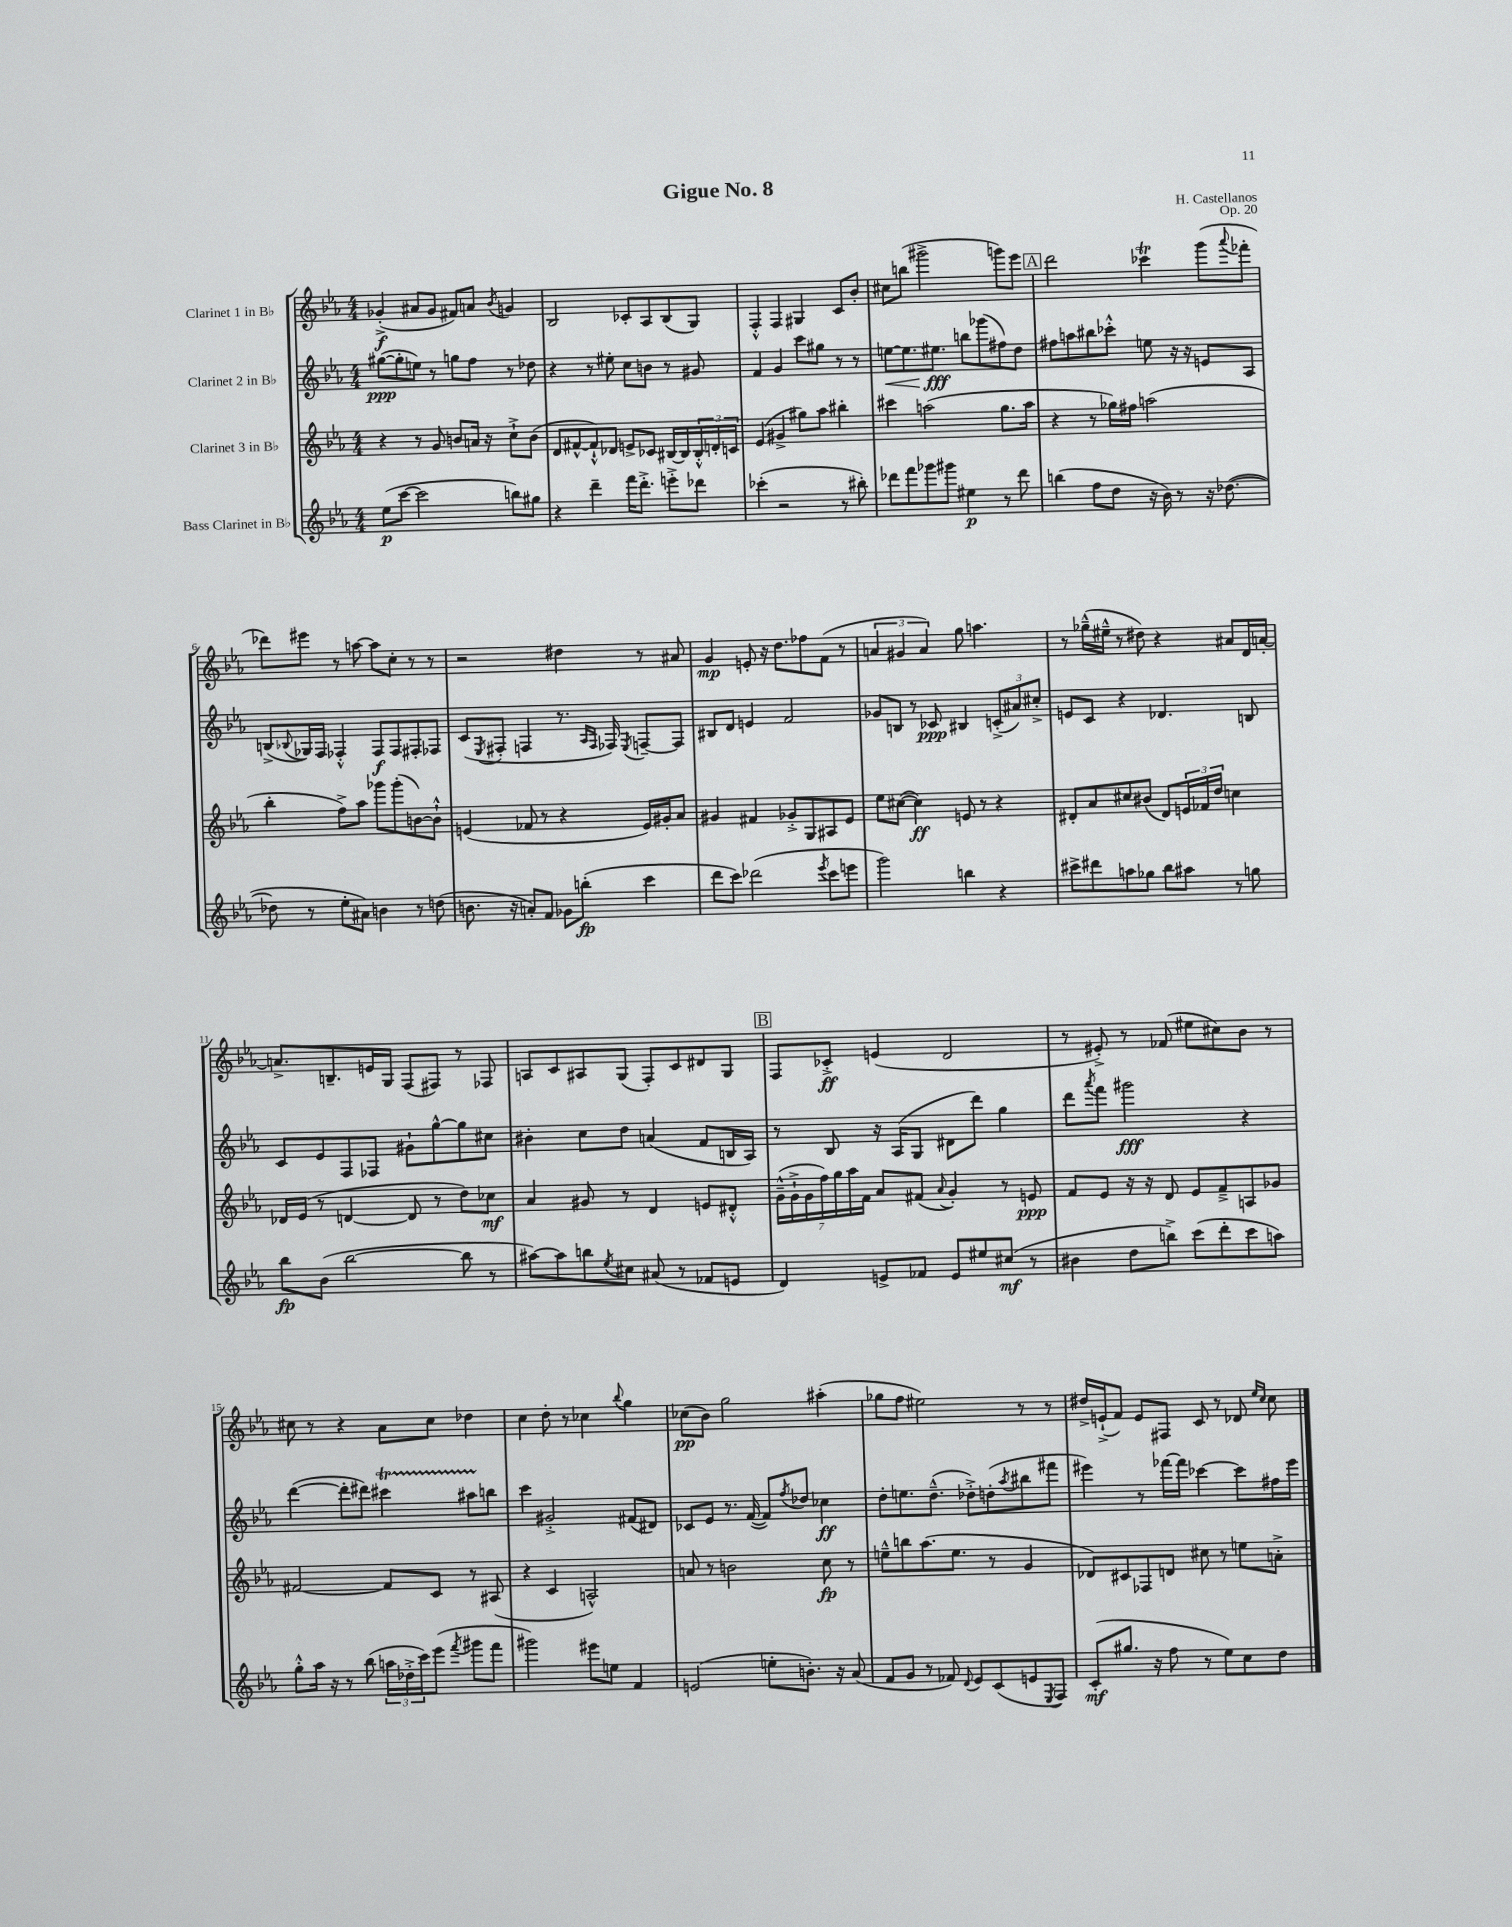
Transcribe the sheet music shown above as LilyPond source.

\header { title = "Gigue No. 8" composer = "H. Castellanos" opus = "Op. 20" }
<<
\new StaffGroup <<
\new Staff = "s0" \with { instrumentName = "Clarinet 1 in Bb" } {
    \clef treble \key ees \major \numericTimeSignature \time 4/4
    ges'4-.->\f( ais'8 ges'8 fis'8) a'8 \acciaccatura { bes'8 } g'4 |
    bes2 ces'8-. aes8 bes8( g8) |
    f4-.-^ f4 gis4 c'8 bes'8-. |
    cis''8 b''8( gis'''2-> g'''8) ees'''8 |
    \mark \markup { \box "A" } d'''2 ces'''4\trill g'''8( \appoggiatura { aes'''8 } fes'''8-. |
    des'''8) eis'''8 r8 a''8~ a''8 c''8-. r8 r8 |
    r2 dis''4 r8 ais'8 |
    g'4\mp e'8-. r16 d''8. fes''8 f'8( r8 |
    \tuplet 3/2 { a'4 gis'4 a'4) } g''8 a''4. |
    r8 ges''16---^( eis''16---^ r8 dis''8) r4 ais'8 d'16 a'16~-. |
    a'8.-> b8.-- e'16 g16 f8( fis8) r8 fes8 |
    a8 c'8 ais8 g8( f8-.) c'8 dis'8 g8 |
    \mark \markup { \box "B" } f8 ces'8-.->\ff e'4( d'2 |
    r8 eis'8-.->) r8 fes'8( eis''8 cis''8) bes'8 r8 |
    cis''8 r8 r4 aes'8 cis''8 des''4 |
    c''4 d''8-. r8 ces''4 \appoggiatura { bes''8 } g''4 |
    ces''8\pp( bes'8) g''2 ais''4-.( |
    ges''8 f''8 eis''2) r8 r8 |
    dis''16-> e'16-!->( f'8) e'8 fis8 c'8 r8 des'8 \grace { ees''16 c''16 } c''8 \bar "|." |
}
\new Staff = "s1" \with { instrumentName = "Clarinet 2 in Bb" } {
    \clef treble \key ees \major \numericTimeSignature \time 4/4
    gis''8~\ppp( gis''8-. e''8) r8 g''8 f''8 r8 des''8 |
    r4 r8 eis''8-. c''8 b'8 r8 gis'8 |
    f'4 g'4 c'''8 gis''8 r8 r8 |
    e''8~\< e''8. eis''8.\fff\! b''8 ges'''8( fis''8) d''8 |
    \mark \markup { \box "A" } fis''8 a''8 bis''8 ces'''8-.-^ e''8 r16 r16 e'8 aes8 |
    b8->( \appoggiatura { bes8 } ges16) f16 fes4-.-^ fes8\f fes8 fis8-. fes8 |
    c'8( \acciaccatura { ees8 } fis8-. f4 r8. \grace { aes16 f16 } fes16) \acciaccatura { ees8 } f8~-- f8 |
    bis8 d'8 e'4 f'2 |
    ges'8 b8 r8 ces'8\ppp bis4 \tuplet 3/2 { c'8-.->( ais'8) cis''8-.-> } |
    e'8 c'8 r4 des'4. b8 |
    c'8 ees'8 f8 fes8 gis'8-! g''8~-^ g''8 cis''8 |
    bis'4-. c''8 d''8 a'4( f'8 b16 aes16) |
    \mark \markup { \box "B" } r8 bes8 r16 aes16( g8 dis'8 d'''8) g''4 |
    d'''8 \acciaccatura { aes'''8 } f'''8 gis'''2\fff r4 |
    d'''4~( d'''8-. dis'''8) cis'''4\startTrillSpan ais''8 b''8\stopTrillSpan |
    c'''4 gis'2-.-> fis'8( dis'8) |
    ces'8 ees'8 r8. f'16~( f'8) \acciaccatura { f''8 } des''8 ces''4\ff |
    d''8-. e''8. d''8.---^( des''8-.->) d''8-.( \acciaccatura { aes''8 } bis''8 fis'''8 |
    eis'''4) r8 fes'''16~ fes'''16 ces'''4~ ces'''8 fis''16 eis'''16 \bar "|." |
}
\new Staff = "s2" \with { instrumentName = "Clarinet 3 in Bb" } {
    \clef treble \key ees \major \numericTimeSignature \time 4/4
    r4 r8 g'8 b'8 a'16 r16 c''8-!-> b'8( |
    d'8 fis'8~-^ fis'8-!-^) des'8 e'8-> ces'8 bis16~ bis16 \tuplet 3/2 { bis16-.-^ d'16-. c'16 } |
    ees'4( gis'4-> gis''8) aes''8 bis''4-. |
    cis'''4 a''2( g''8. a''16 |
    \mark \markup { \box "A" } r4 r8 ges''16) fis''16 a''2( |
    bes''4-. f''8->) aes''8 ges'''8 ges'''8-.( b'8~) b'8-!-^ |
    e'4( fes'8 r8 r4 e'16) gis'16-. aes'8 |
    gis'4 fis'4 ges'8-.-> g8 ais8 ees'8 |
    ees''8 cis''8~( cis''4\ff) e'8 r8 r4 |
    dis'8-. aes'8 cis''8 bis'8( dis'8) \tuplet 3/2 { e'16 fes'16 d''16 } c''4 |
    des'16 ees'16( r8 d'4~ d'8 r8 d''8) ces''8\mf |
    aes'4 gis'8 r8 d'4 e'8 dis'8-.-^ |
    \mark \markup { \box "B" } \tuplet 7/4 { g'16---^( g'16-!-> g'16 f''16) g''16 aes''16 f'16 } aes'8 fis'8( \appoggiatura { aes'8 } g'4-.) r8 e'8\ppp |
    f'8 ees'8 r16 r16 d'8 ees'8 f'8---> a8 ges'8 |
    fis'2~ fis'8 c'8 r8 ais8( |
    r4 c'4 a2-^) |
    a'8 r8 b'2 c''8\fp r8 |
    e''8---^ b''8 aes''8.( e''8. r8 g'4 |
    des'8) cis'8 fes8 d'8 cis''8 r8 e''8 a'8-.-> \bar "|." |
}
\new Staff = "s3" \with { instrumentName = "Bass Clarinet in Bb" } {
    \clef treble \key ees \major \numericTimeSignature \time 4/4
    ees''8\p( c'''8~ c'''2 b''8) gis''8 |
    r4 d'''4-- f'''16 d'''8.-.-> e'''8-.-> des'''8 |
    ces'''4-.( r2 r8 bis''8-.) |
    des'''8 f'''8 ges'''8 gis'''8 eis''4\p r8 des'''8 |
    \mark \markup { \box "A" } b''4( f''8 d''8 r16 bes'16) r8 r16 des''8.~( |
    des''8 r8 ees''8-. ais'8) b'4 r8 d''8( |
    b'8. r16 a'8-.) f'8 ges'8 b''8-.\fp( c'''4 |
    d'''8 c'''8) des'''2( \acciaccatura { ees'''8 } c'''8 e'''8 |
    g'''2) b''4 r4 |
    cis'''8-> dis'''8 a''8 ges''8 bes''8 ais''8 r8 g''8 |
    bes''8\fp bes'8( bes''2~ bes''8 r8 |
    ais''8~) ais''8 b''8 \acciaccatura { ees''8 } cis''8 ais'8( r8 fes'8 e'8 |
    \mark \markup { \box "B" } d'4) e'8-> fes'8 e'8 eis''8 cis''8\mf( r8 |
    bis'4 d''8 b''8->) c'''8( d'''8-. c'''8 a''8) |
    g''8-.-^ aes''16 r16 r8 bes''8( \tuplet 3/2 { a''16 des''16-.-> c'''16) } ees'''8( \acciaccatura { f'''8 } gis'''8 f'''8 |
    gis'''2) eis'''8 e''8 f'4 |
    e'2( e''8-. b'8.-.) r16 aes'8( |
    f'8 g'8 r8 fes'8) \appoggiatura { d'8 } ees'8 c'8( e'8 \acciaccatura { ees8 } f8) |
    c'8-.\mf( gis''8. r16 f''8 r8 ees''8) c''8 d''8 \bar "|." |
}
>>
>>
